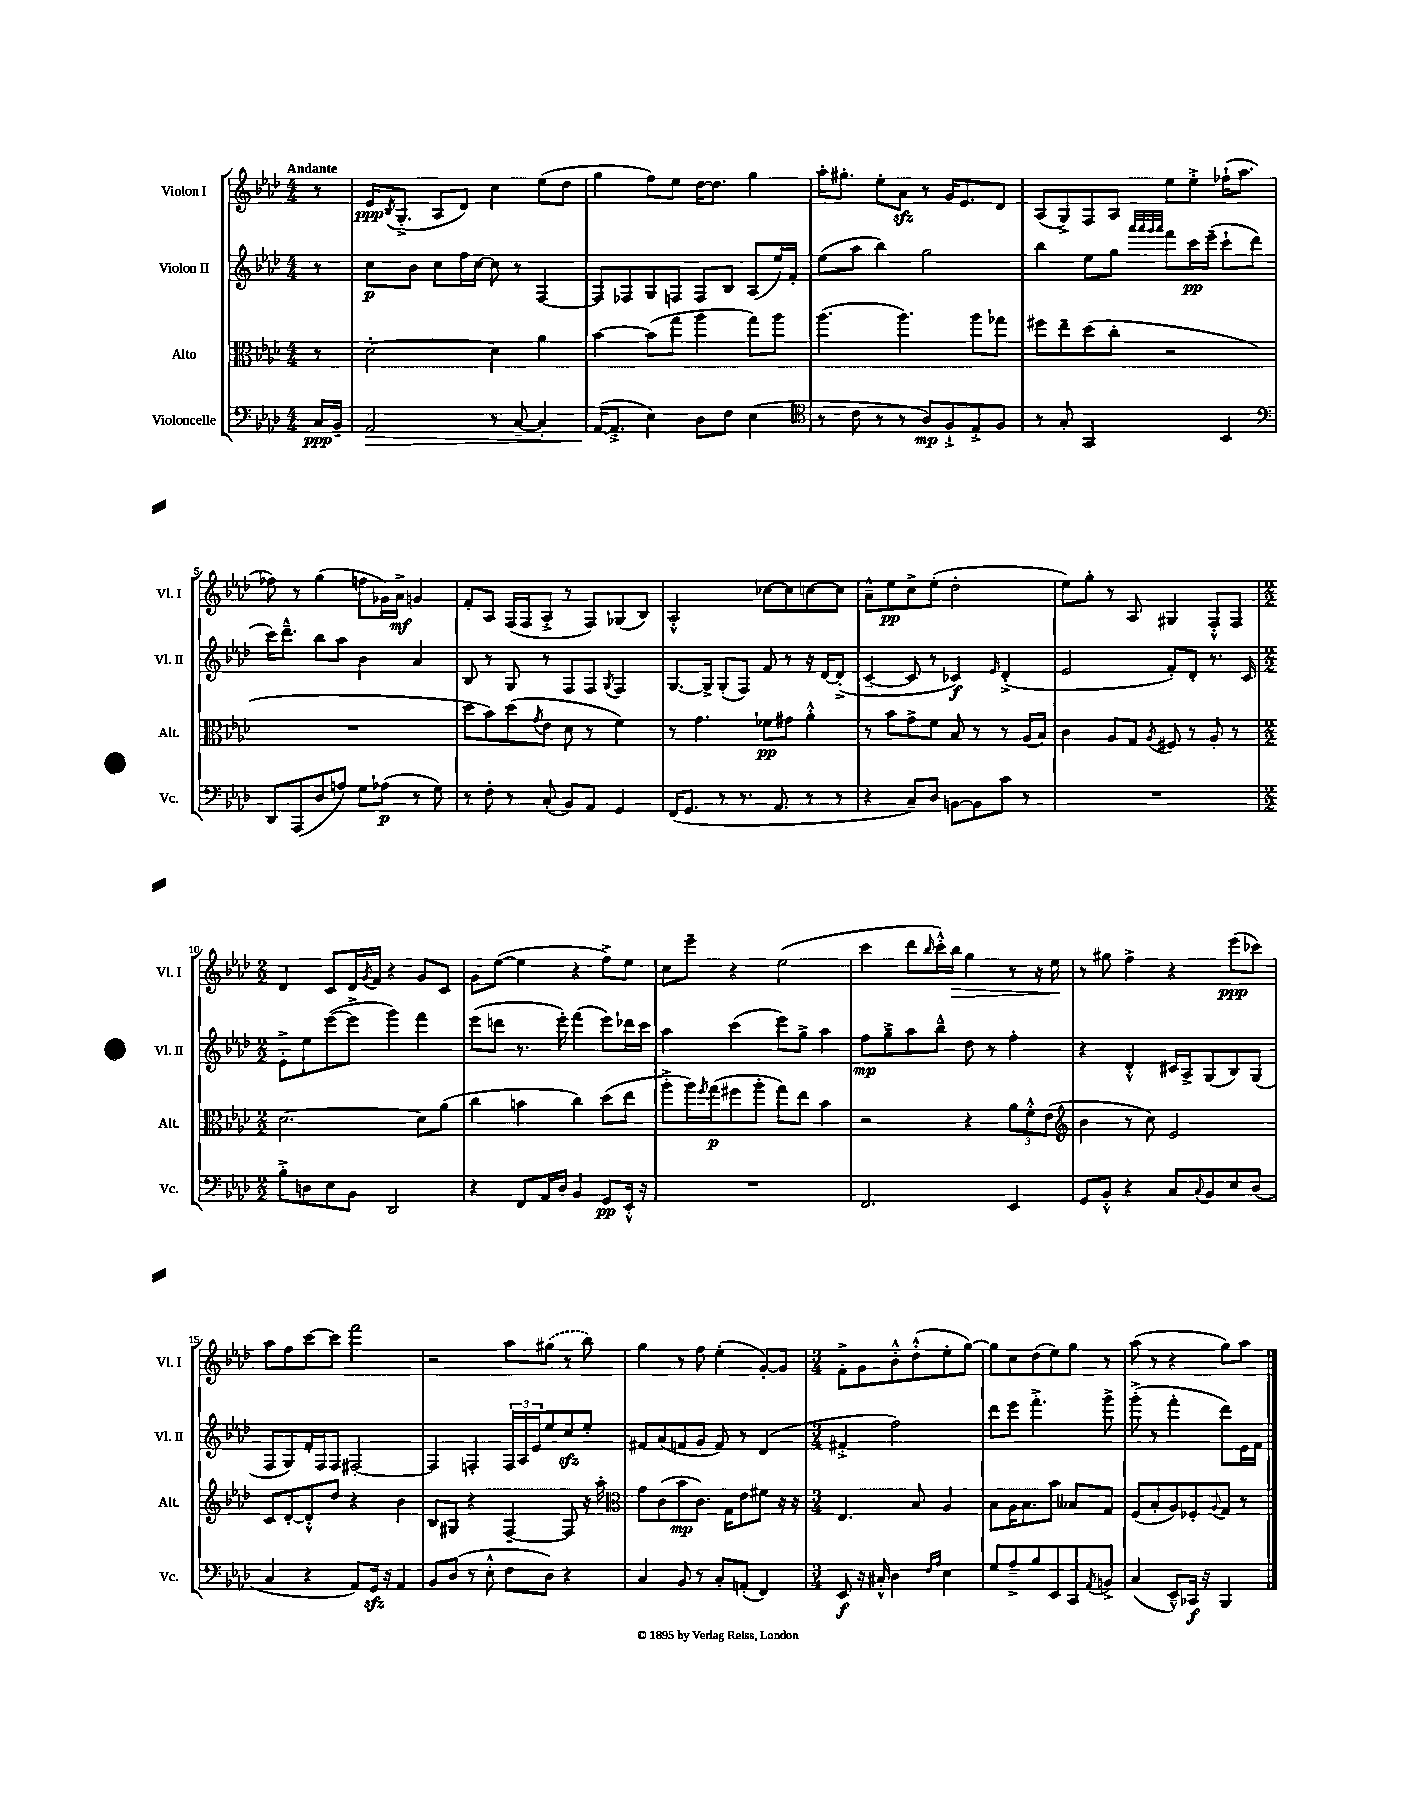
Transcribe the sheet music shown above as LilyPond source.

<<
\new StaffGroup <<
\new Staff = "s0" \with { instrumentName = "Violon I" shortInstrumentName = "Vl. I" } {
    \clef treble \key aes \major \numericTimeSignature \time 4/4 \partial 8 \tempo "Andante"
    r8 |
    ees'16\ppp \acciaccatura { bes8 } g8.-.->( aes8 des'8) c''4 ees''8( des''8 |
    g''4 f''8) ees''8 des''16~ des''8. g''4 |
    aes''16-. gis''8.-. ees''8-. aes'8\sfz r8 g'16 ees'8. des'8 |
    aes8( g8->) f8 aes8 ees''8 ees''8-.-> fes''16-!( aes''8. |
    fes''8) r8 g''4( f''8 ges'16) aes'16->\mf g'4 |
    f'8-. aes8 f16( f16 aes8-.-> r8 f8) ges8( bes8) |
    aes2-.-^ ces''8~ ces''8 c''8~ c''8 |
    aes'8---^ ees''8\pp c''8-> ees''8-.( des''2-. |
    ees''8) g''8-. r8 aes8 gis4 f8-.-^ f8 |
    \numericTimeSignature \time 2/2 des'4 c'8 des'16 \acciaccatura { g'8 } f'16 r4 g'8 c'8 |
    g'8 ees''8~( ees''4 r4 f''8->) ees''8 |
    c''8 ees'''8-- r4 ees''2( |
    c'''4 des'''8 \grace { bes''16 } c'''16-.-^) bes''16\> g''4 r8 r16 ees''16\! |
    r8 gis''8 f''4-> r4 ees'''8\ppp( ces'''8) |
    aes''8 f''8 c'''8~ c'''8 f'''2 |
    r2 aes''8 \once \slurDashed gis''8( r8 bes''8) |
    g''4 r8 f''8 ees''4-.( g'8~-.) g'8 |
    \numericTimeSignature \time 3/4 f'8-.-> g'8 bes'8-.-^ des''8-.-^( ees''8-. g''8~) |
    g''8 c''8 des''8( ees''8) g''8 r8 |
    aes''8( r8 r4 g''8) aes''8 \bar "|." |
}
\new Staff = "s1" \with { instrumentName = "Violon II" shortInstrumentName = "Vl. II" } {
    \clef treble \key aes \major \numericTimeSignature \time 4/4 \partial 8
    r8 |
    c''8\p bes'8 c''8 f''16 c''16~ c''8 r8 f4~ |
    f8 fes8 g8 f8 f8 bes8 aes8( ees''16) f'16-. |
    ees''8( aes''8 bes''4) g''2 |
    bes''4 ees''8 g''8 \grace { aes'''32 aes'''32 g'''32 aes'''32 } f'''8 c'''16\pp ees'''16--( c'''8-! des'''8 |
    c'''16) des'''8.---^ bes''8 aes''8 bes'4 aes'4 |
    bes8 r8 g8 r8 f8 f8 \acciaccatura { g8 } f4 |
    g8.~ g16-> g8-.( f8) f'8 r8 r16 des'16~ des'8-.->( |
    c'4~-- c'8 r8 ces'4\f) \grace { ees'16 } des'4-.->( |
    ees'2 f'8-.) des'8-. r8. c'16 |
    \numericTimeSignature \time 2/2 ees'8-.-> ees''8 ees'''8~( ees'''8-> g'''4) f'''4 |
    ees'''8( d'''8 r8. ees'''16-.) f'''4( ees'''8) des'''16 c'''16 |
    aes''4 c'''4( ees'''8) g''8-> aes''4 |
    f''8\mp g''8---> aes''8 bes''8---^ des''8 r8 f''4-. |
    r4 des'4-.-^ cis'16 aes16-> g8( bes8) g8( |
    f8 g8) f'16-. f16 f8 fis2~-. |
    fis4 f4-. \tuplet 3/2 { f16 aes16 ees'16 } ees''8 c''8\sfz ees''8-. |
    fis'8 aes'8( f'8 g'8 f'8) r8 des'4( |
    \numericTimeSignature \time 3/4 fis'4-.-> f''2) |
    des'''8 ees'''8 f'''4.-.-> g'''8-> |
    g'''8-.->( r8 f'''4-. des'''8) ees'16 f'16 \bar "|." |
}
\new Staff = "s2" \with { instrumentName = "Alto" shortInstrumentName = "Alt." } {
    \clef alto \key aes \major \numericTimeSignature \time 4/4 \partial 8
    r8 |
    des'2~-. des'4 aes'4 |
    bes'4~ bes'8( g''8 aes''4 g''8) aes''8 |
    aes''4.( aes''4.) aes''8 ges''8 |
    fis''8 ees''8-- des''8( c''8-. r2 |
    R1 |
    des''8 bes'8) des''8( \acciaccatura { g'8 } ees'8 des'8 r8 f'4) |
    r8 g'4. fes'8\pp gis'8 aes'4-.-^ |
    r8 bes'8 g'8-> f'8 bes8 r8 r8 aes16( bes16) |
    c'4 aes8 g8 \acciaccatura { aes8 } fis8 r8 aes8-. r8 |
    \numericTimeSignature \time 2/2 des'2.~ des'8 aes'8( |
    c''4 b'4 c''4) des''8( ees''8 |
    aes''8-.-> aes''16) \acciaccatura { f''8 } g''16\p( fis''8 aes''8-. g''8) ees''8 bes'4 |
    r2 r4 \tuplet 3/2 { aes'8 f'8-.-^ ees'8( } |
    \clef treble bes'4 r8 c''8) ees'2 |
    c'8 des'8~-. des'8-.-^ des''8 r4 bes'4 |
    bes8 gis8 r4 f4~-- f8 r16 aes''16-. |
    \clef alto g'8 c'8( bes'8\mp c'8.) g16 ees'8 fis'8 r16 r16 |
    \numericTimeSignature \time 3/4 ees4. bes8 aes4 |
    bes8 aes16 bes8. bes'8 beses8 g8 |
    f8( bes8-. aes8) fes8-. \appoggiatura { aes8 } g8 r8 \bar "|." |
}
\new Staff = "s3" \with { instrumentName = "Violoncelle" shortInstrumentName = "Vc." } {
    \clef bass \key aes \major \numericTimeSignature \time 4/4 \partial 8
    c16\ppp bes,16-- |
    aes,2\> r8 c8~-- c4-. |
    aes,16~\!( aes,8.---> ees4) des8 f8 ees4( |
    \clef tenor r8 c'8 r8 r8 aes8\mp) f8-!-> ees8-.-> f8 |
    r8 g8-. g,2 bes,4 |
    \clef bass des,8 aes,,8( des8 a8) g8 aes8\p( r8 g8) |
    r8 f8-. r8 c8-.( bes,8) aes,8 g,4 |
    f,16( g,8. r8 r8. aes,8. r8 r8 |
    r4 c8--) des8 b,8~ b,8 c'8 r8 |
    R1 |
    \numericTimeSignature \time 2/2 bes8-.-> d8 ees8 bes,8 des,2 |
    r4 f,8 aes,16 des16 bes,4 g,8\pp ees,16-.-^ r16 |
    R1 |
    f,2. ees,4 |
    g,8 bes,8-.-^ r4 c8 \appoggiatura { c8 } bes,8 ees8 des8( |
    c4 r4 aes,8) g,16\sfz r16 aes,4 |
    bes,8 des8( r8 ees8-.-^ f8 des8) r4 |
    c4 bes,8 r8 c8-. a,8-.( f,4) |
    \numericTimeSignature \time 3/4 ees,8\f r16 cis16-.-^ des4 \grace { f16 aes16 } ees4 |
    g8 aes8---> bes8 ees,8 c,8 \acciaccatura { aes,8 } b,8-> |
    c4( ees,8---^) ces,16\f r16 bes,,4 \bar "|." |
}
>>
>>
